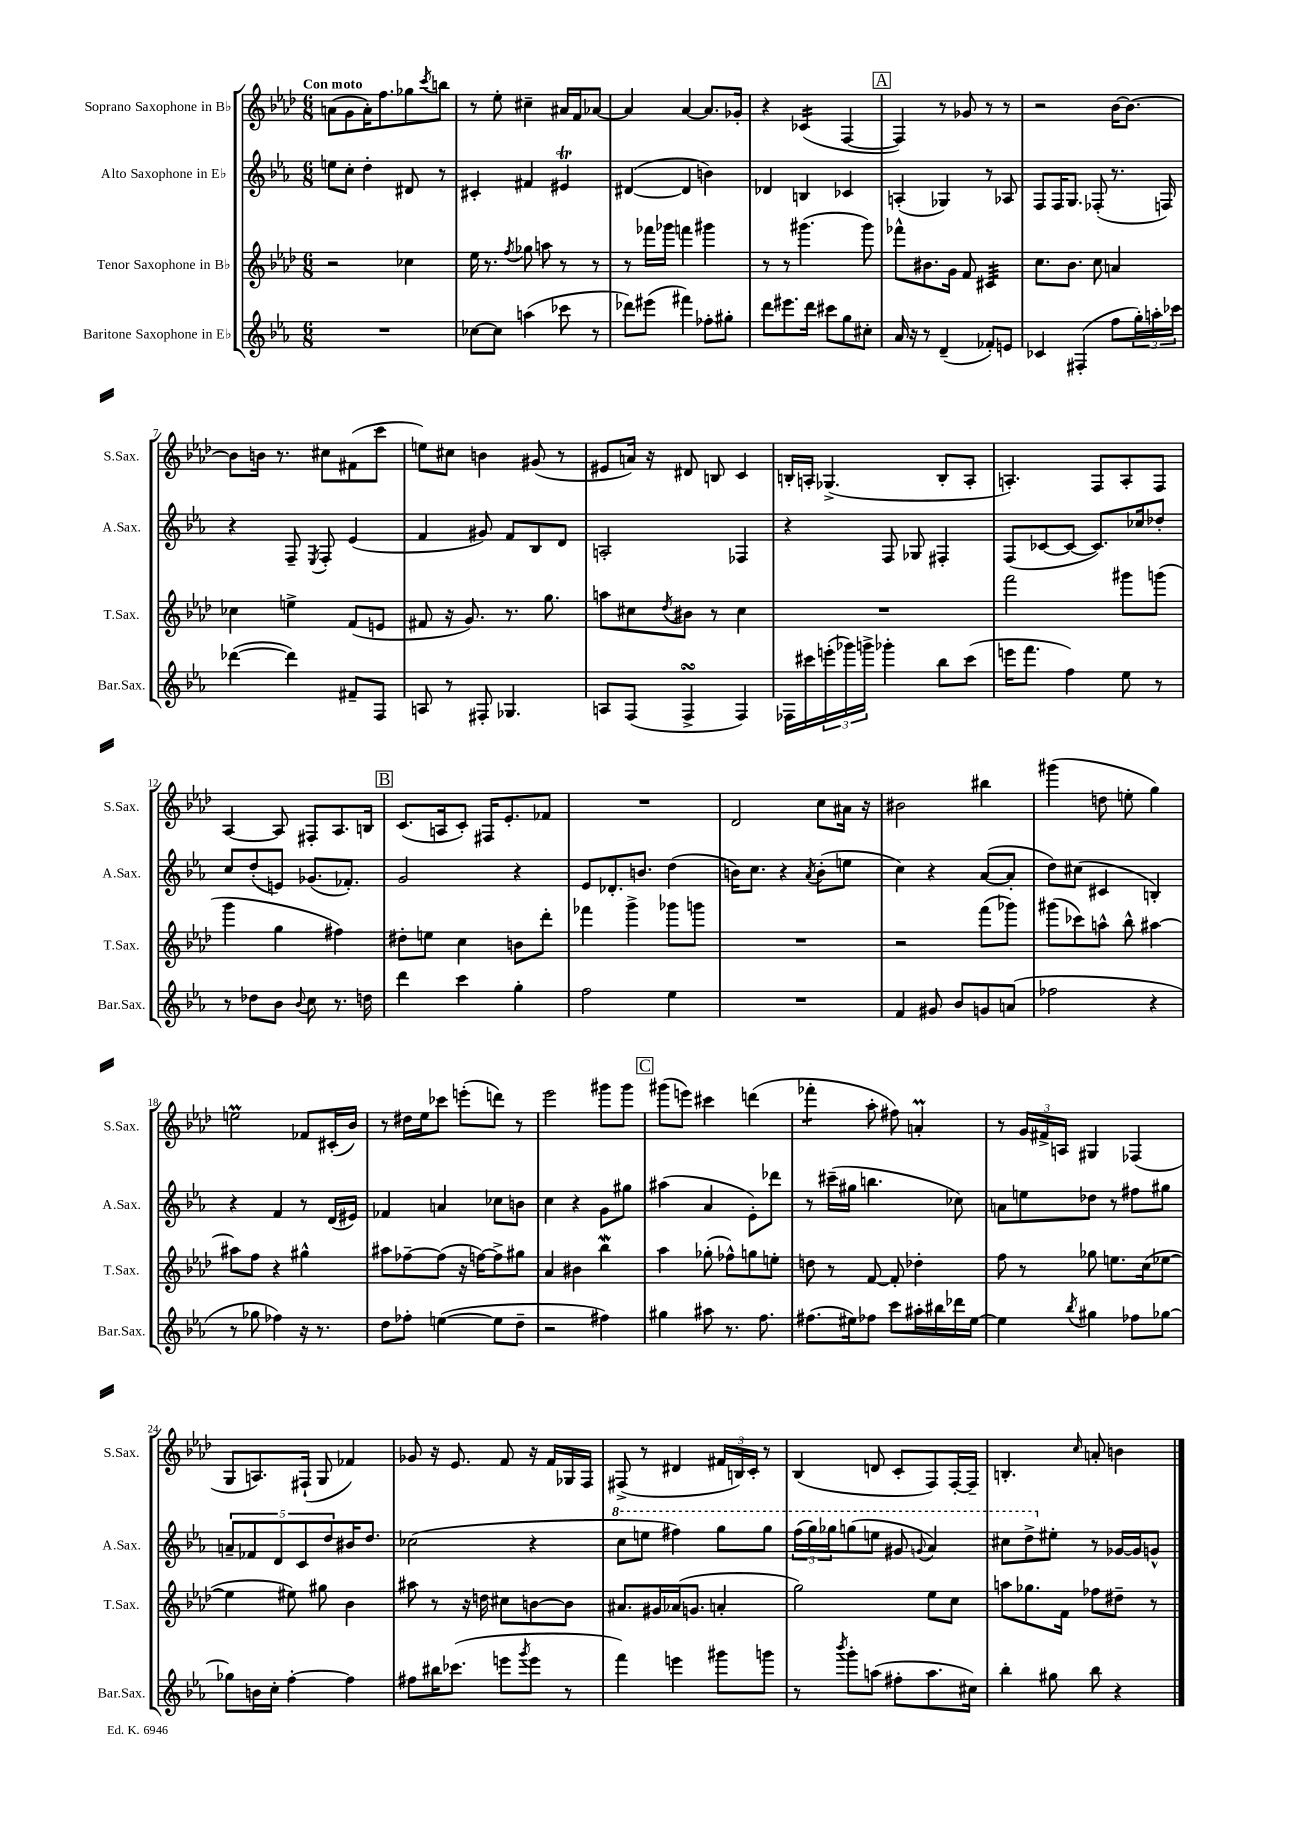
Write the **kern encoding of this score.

**kern	**kern	**kern	**kern
*staff4	*staff3	*staff2	*staff1
*clefG2	*clefG2	*clefG2	*clefG2
*k[b-e-a-]	*k[b-e-a-d-]	*k[b-e-a-]	*k[b-e-a-d-]
*M6/8	*M6/8	*M6/8	*M6/8
2.r	2r	8ee	(8a
.	.	8cc'	8g
.	.	4dd'	16a')
.	.	.	8.ff
.	4cc-	8d#	8gg-
.	.	.	8qccc
.	.	8r	8bb
=	=	=	=
[8cc-	16ee-	4c#'	8r
.	8.r	.	.
8cc-]	.	.	8ee-'
.	8qff	.	.
(4aa	8gg-	4f#	4cc#~
.	8aa	.	.
8ccc-	8r	4e#	16a#
.	.	.	16f
8r	8r	.	[8a-
=	=	=	=
8ddd-)	8r	([4d#	4a-]
(8eee#	16fff-	.	.
.	16ggg-	.	.
4fff#)	4fff	4d#]	[4a-
8ff-'	4ggg#	4b)	8.a-]
8gg#'	.	.	.
.	.	.	16g-'
=	=	=	=
8ddd	8r	4d-	4r
8.eee#	8r	.	.
.	(4.ggg#	4B	(4c-
16ddd	.	.	.
8ccc#	.	.	.
8gg	.	4c-	[4F
8cc#'	8ggg#)	.	.
=	=	=	=
16a-	8fff-^^	(4A'	4F])
16r	.	.	.
8r	8.b#	.	.
(4d~	.	4G-)	8r
.	16g	.	.
.	8f	.	8g-
8f-')	4c#	8r	8r
8e	.	8A-	8r
=	=	=	=
4c-	8.cc	8F	2r
.	.	16F	.
.	8.b-	8.G	.
(4F#'	.	.	.
.	8cc	(8F-'	.
8ff	4a	8.r	[16b-
.	.	.	8.b-_
24gg')	.	.	.
24aa'	.	.	.
.	.	16F)	.
24ccc-	.	.	.
=	=	=	=
([4ddd-	4cc-	4r	8b-]
.	.	.	16b
.	.	.	8.r
4ddd-])	4ee^	8F~	.
.	.	8qE-	.
.	.	8F'	8cc#
8f#~	(8f	(4e-	(8f#
8F	8e	.	8ccc
=	=	=	=
8A	8f#	4f	8ee)
8r	16r	.	8cc#
.	8.g)	.	.
8F#'	.	8g#)	4b
4.G-	8.r	8f	.
.	.	8B-	(8g#
.	8.gg	.	.
.	.	8d	8r
=	=	=	=
8A	8aa	2A'	8e#
(8F	8cc#	.	16a)
.	.	.	16r
.	8qdd-	.	.
4F^	8b#	.	8d#
.	8r	.	8B
4F)	4cc#	4F-	4c
=	=	=	=
16F-	2.r	4r	16B'
16ccc#	.	.	16A'
(24eee'	.	.	(4.G-^
24ggg-)	.	.	.
24ggg^	.	.	.
4ggg-'	.	8F	.
.	.	8G-	.
8bb-	.	4F#'	8B'
(8ccc#	.	.	8A'
=	=	=	=
16eee	2fff	(8F	4.A')
8.fff	.	.	.
.	.	[8c-	.
4ff)	.	8c-_	.
.	.	8.c-])	8F
8ee-	8ggg#	.	8A'
.	.	16cc-	.
8r	(8ggg	8dd-'	8F
=	=	=	=
8r	4ggg	8cc	[4A-
8dd-	.	(8dd'	.
8b-	4gg	8e)	8A-]
8qqb-	.	.	.
8cc	.	(8.g-	8F#'
8.r	4ff#)	.	8.A-
.	.	8.f-')	.
16dd	.	.	16B
=	=	=	=
4ddd	8dd#'	2g	(8.c
.	8ee	.	.
.	.	.	16A
4ccc	4cc	.	8c')
.	.	.	16F#
.	.	.	8.e-'
4gg'	8b	4r	.
.	8ddd-'	.	8f-
=	=	=	=
2ff	4fff-	8e-	2.r
.	.	8.d-'	.
.	4ggg^	.	.
.	.	8.b	.
4ee-	8ggg-	(4dd	.
.	8ggg	.	.
=	=	=	=
2.r	2.r	16b)	2d-
.	.	8.cc	.
.	.	4r	.
.	.	8qa-	.
.	.	(8b'	8cc
.	.	8ee	16a#
.	.	.	16r
=	=	=	=
4f	2r	4cc)	2b#
8g#	.	4r	.
8b-	.	.	.
8g	(8fff	([8a-	4bb#
(8a	8ggg-)	8a-']	.
=	=	=	=
2ff-	(8ggg#	8dd)	(4ggg#
.	8ccc-)	(8cc#	.
.	8aa^^	4c#	8dd
.	8bb-^^	.	8ee'
4r	[4aa#	4B')	4gg)
=	=	=	=
8r	8aa#]	4r	2ee
8gg-	8ff	.	.
4ff-)	4r	4f	.
16r	4gg#^^	8r	8f-
8.r	.	.	.
.	.	(16d	(16c#'
.	.	16e#)	16b-)
=	=	=	=
8dd	8aa#	4f-	8r
8ff-'	[8ff-~	.	16dd#
.	.	.	16ee-
([4ee	(8ff-]	4a	8ccc-
.	16r	.	(8eee'
.	[16ff)	.	.
8ee]	8ff^]	8cc-	8ddd)
8dd~	8gg#	8b	8r
=	=	=	=
2r	4a-	4cc	2eee-
.	4b#	4r	.
4ff#)	4bb-	8g	8ggg#
.	.	8gg#	8ggg#
=	=	=	=
4gg#	4aa-	(4aa#	(8ggg#
.	.	.	8eee)
8aa#	(8gg-'	4a-	4ccc#
8.r	8ff-^^)	.	.
.	8gg	8e-')	(4ddd
8.ff	.	.	.
.	8ee'	8ddd-	.
=	=	=	=
(8.ff#	8dd	8r	4fff-'
.	8r	(16ccc#~	.
16ee#)	.	16gg#	.
8ff-	[8f	4.bb	8aa-'
8ccc	8f']	.	8ff#)
16aa#'	4dd-'	.	4a'
16bb#	.	.	.
16ddd-	.	8cc-)	.
[16ee#	.	.	.
=	=	=	=
4ee#]	8ff	8a	8r
.	8r	8ee	24g
.	.	.	24f#^
.	.	.	24A
8qbb-	.	.	.
4gg#	8gg-	8dd-	4G#
.	8.ee	8r	.
8ff-	.	8ff#	(4F-
.	(16cc	.	.
[8gg-	[8ee-	8gg#	.
=	=	=	=
8gg-]	4ee-]	10a~	8G
.	.	10f-	.
16b	.	.	8.A)
16cc'	.	.	.
.	.	10d	.
[4ff'	8ee#)	.	.
.	.	10c	.
.	.	.	(16F#`
.	8gg#	.	8G
.	.	10dd	.
4ff]	4b-	16b#	4f-)
.	.	8.dd	.
=	=	=	=
8ff#	8aa#	(2cc-	8g-
16bb#	8r	.	16r
(8.ccc-	.	.	8.e-
.	16r	.	.
.	16dd	.	.
8eee	8cc#	.	8f
8qggg	.	.	.
8eee	[8b	4r	16r
.	.	.	16f
8r	8b]	.	16G-
.	.	.	16F
=	=	=	=
4fff)	8.a#	8ccc	(8F#^
.	.	8eee	8r
.	16g#	.	.
4eee	(16a-	4fff#)	4d#
.	8.g	.	.
8ggg#	4a'	8ggg	24f#
.	.	.	24B)
.	.	.	24c'
8ggg	.	8ggg	8r
=	=	=	=
8r	2gg)	(24fff	(4B-
.	.	24ggg)	.
.	.	24ggg-	.
8qbbb-	.	.	.
8ggg'	.	(8ggg	.
(8aa	.	8eee	8d
8ff#'	.	8gg#	8c'
.	.	8qqgg	.
8.aa	8ee-	4aa-)	8F)
.	8cc	.	[16F'
16cc#)	.	.	16F~]
=	=	=	=
4bb-'	8aa	8ccc#	4.B'
.	8.gg-	8ddd^	.
8gg#	.	8ee#'	.
.	16f	.	.
.	.	.	16qqcc
8bb-	8ff-	8r	8a'
4r	8dd#~	[16g-	4b
.	.	16g-]	.
.	8r	8g^^	.
==	==	==	==
*-	*-	*-	*-
